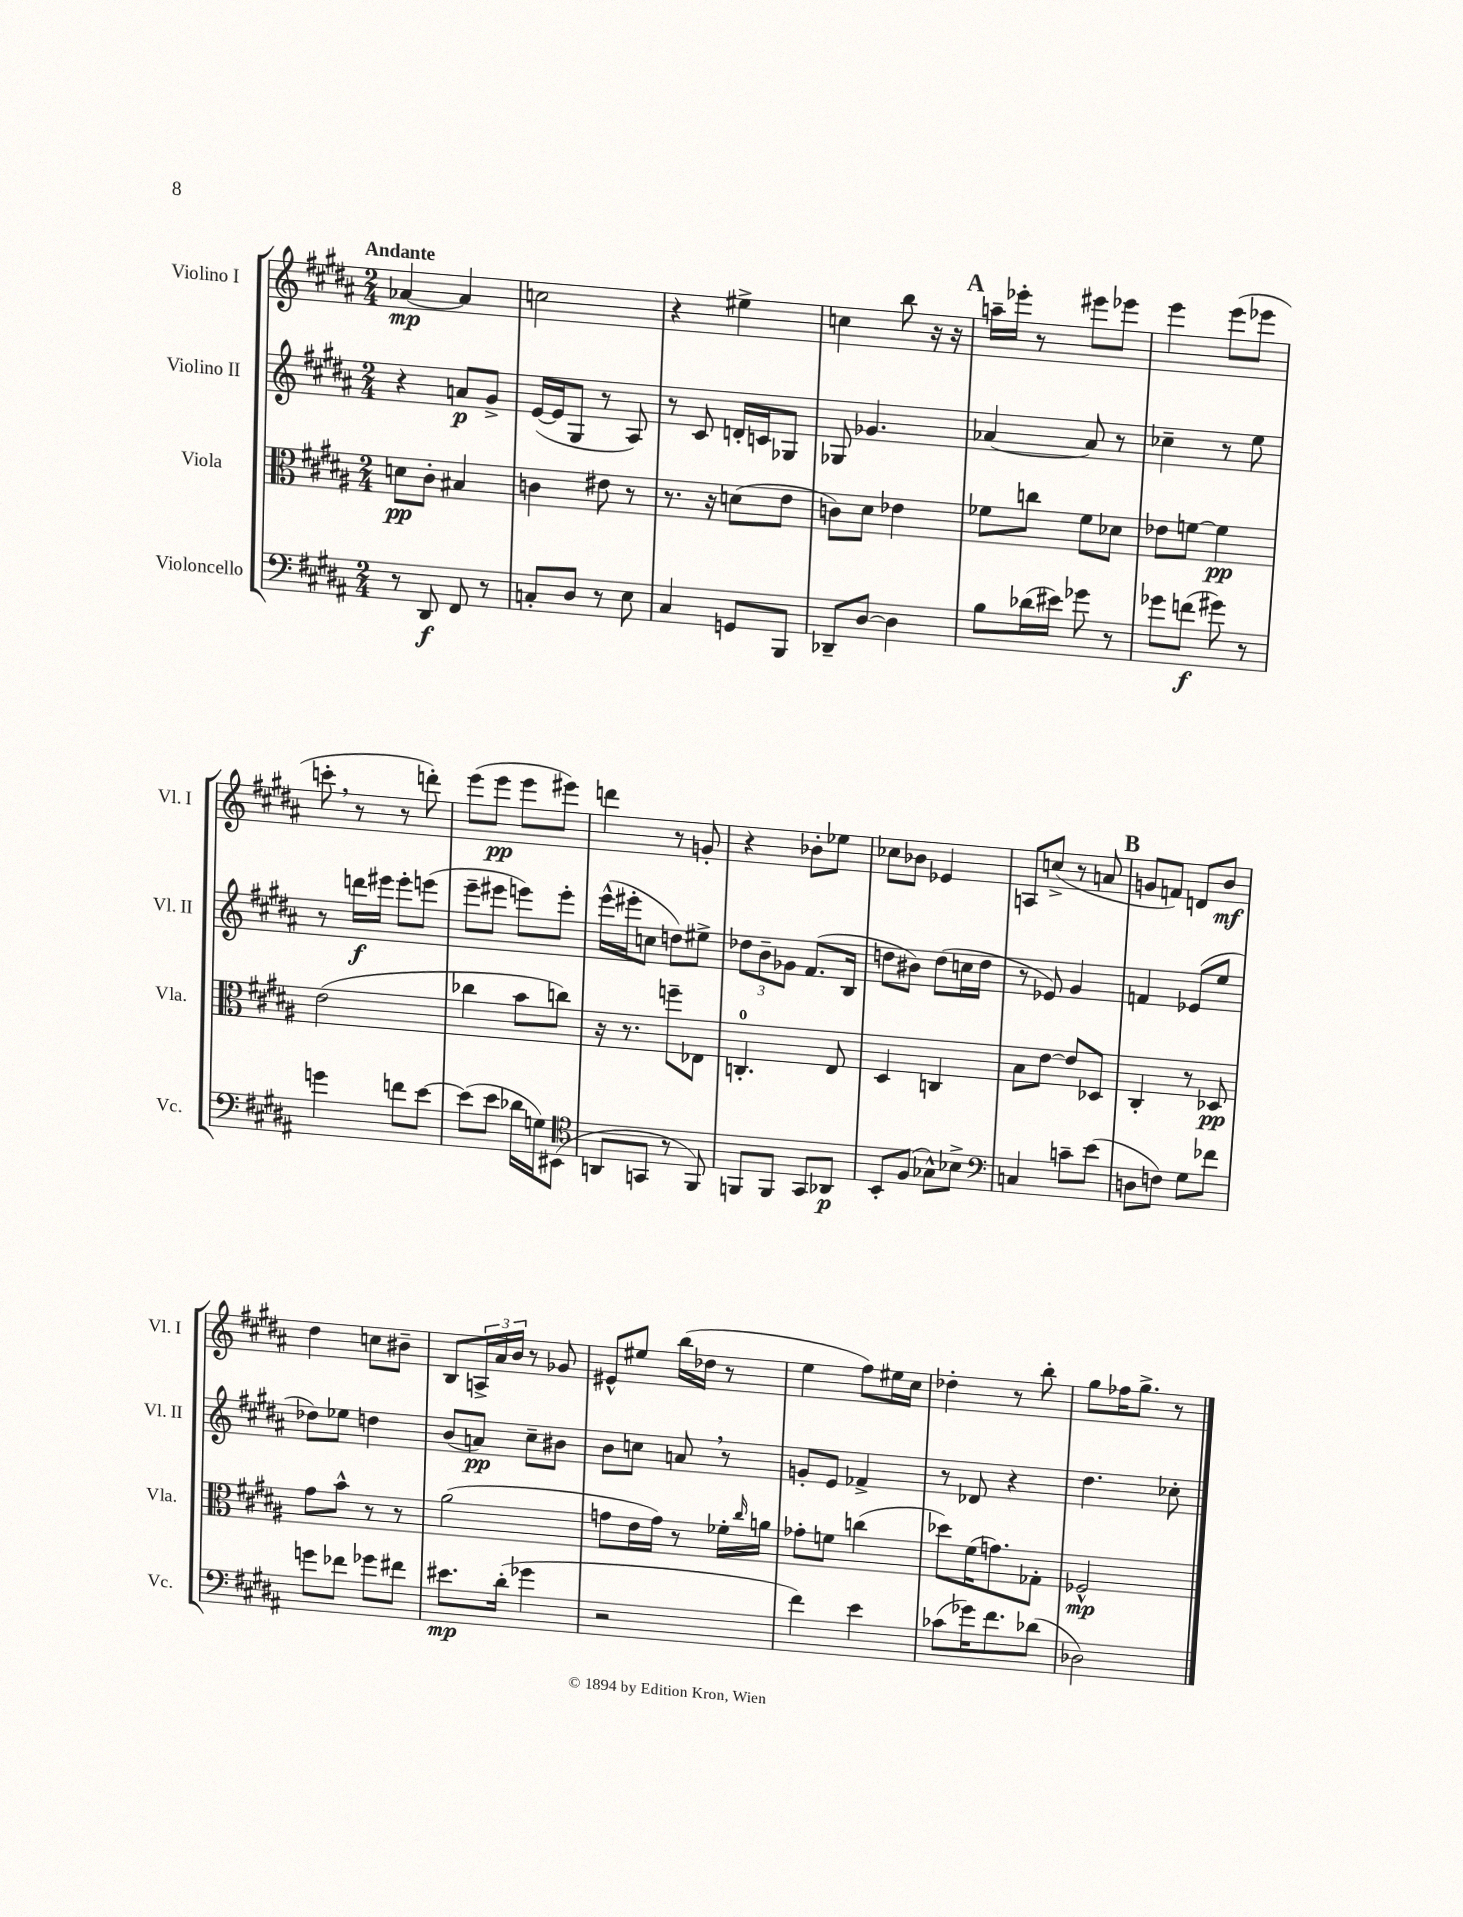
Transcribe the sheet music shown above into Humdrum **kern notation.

**kern	**kern	**kern	**kern
*staff4	*staff3	*staff2	*staff1
*clefF4	*clefC3	*clefG2	*clefG2
*k[f#c#g#d#a#]	*k[f#c#g#d#a#]	*k[f#c#g#d#a#]	*k[f#c#g#d#a#]
*M2/4	*M2/4	*M2/4	*M2/4
8r	8d\L	4r	[4a-/
8DD#/	8c#'\J	.	.
8FF#/	4B#/	8a/L	4a-/]
8r	.	8g#^/J	.
=	=	=	=
8C'/L	4c\	([16e/LL	2cc\
.	.	16e/]J	.
8D#/J	.	8G#/J	.
8r	8e#\	8r	.
8E\	8r	8A#/)	.
=	=	=	=
4C#/	8.r	8r	4r
.	.	8c#/	.
.	16r	.	.
8GG/L	(8d\L	16d'/LL	4ee#^\
.	.	16c/J	.
8BBB/J	8e\J	8G-/J	.
=	=	=	=
8DD-~/L	8c\L)	8G-/	4cc\
[8D#/J	8d#\J	4.g-/	.
4D#\]	4e-\	.	8bb\
.	.	.	16r
.	.	.	16r
=	=	=	=
8B\L	8f-\L	[4a-/	16aa~\LL
.	.	.	16eee-'\JJ
(16d-\L	8cc\J	.	8r
16e#\JJ)	.	.	.
8g-\	8f-\L	8a-/]	8eee#\L
8r	8d-\J	8r	8eee-\J
=	=	=	=
8g-\L	8e-\L	4cc-~\	4eee\
(8f\J	[8f\J	.	.
8g#\)	4f\]	8r	(8eee\L
8r	.	8ee\	8eee-\J
=	=	=	=
4g\	(2e\	8r	8ccc'\
.	.	16ddd\LL	8r
.	.	16eee#\JJ	.
8f\L	.	8eee#'\L	8r
[8e\J	.	(8eee\J	8ddd'\)
=	=	=	=
(8e\]L	4cc-\	8eee~\L	(8eee\L
8e\J	.	8eee#\J	8eee\J
16d-\LL	8b\L	8eee\L)	8eee\L
16G\J)	.	.	.
(8EE#\J	8cc\J)	8eee'\J	8eee#\J)
=	=	=	=
*clefC4	*	*	*
8AA/L	16r	(16eee^^\LL	4ddd\
.	8.r	16eee#'\J	.
8GG/J	.	8cc\J	.
8r	8ff~\L	8dd\L)	8r
8FF#/)	8E-\J	8ee#^\J	8g'/
=	=	=	=
8FF/L	4.C'/	12dd-\L	4r
.	.	12b~\	.
8FF/J	.	.	.
.	.	12g-\J	.
8GG#/L	.	(8.f#/L	8b-'\L
8AA-/J	8E/	.	8ee-\J
.	.	16B/Jk	.
=	=	=	=
8BB'/L	4D#/	8dd\L	8cc-\L
(8F#/J	.	8b#\J)	8b-\J
8G-^^\L)	4C/	(8dd\L	4e-/
8B-^\J	.	16cc\L	.
.	.	16dd\JJ	.
=	=	=	=
*clefF4	*	*	*
4C/	8B\L	8r	8A/L
.	[8e\J	8e-/)	(8cc^/J
8c~\L	8e/]L	4g#/	8r
(8e\J	8D-/J	.	8a/
=	=	=	=
8D\L	4C#'/	4f/	8g/L
8F\J)	.	.	8f/J)
8G#\L	8r	(8e-/L	8d/L
8f-\J	8D-/	8ee/J	8b/J
=	=	=	=
8g\L	8g#\L	8dd-\L)	4dd#\
8f-\J	8b^^\J	8ee-\J	.
8g-\L	8r	4dd\	8cc\L
8f#\J	8r	.	8b#~\J
=	=	=	=
8.e#\L	(2a#\	(8b/L	8B/L
.	.	8a/J)	24A^/L
.	.	.	24a#/
(16d#'\Jk	.	.	.
.	.	.	24b/JJ
4g-\	.	8cc#~\L	8r
.	.	8b#\J	8g-/
=	=	=	=
2r	8g\L	8b\L	8e#^^/L
.	16e\L	8cc\J	8ee#/J
.	16g\JJ)	.	.
.	8r	8a/	(16bb\LL
.	.	.	16dd-\JJ
.	16f-'\LL	8r	8r
.	16qqcc#/	.	.
.	16a\JJ	.	.
=	=	=	=
4f#\)	8g-'\L	8g'/L	4ee\
.	8f\J	8e/J	.
4e\	(4cc\	4f-^/	8ff#\L)
.	.	.	16ee#\L
.	.	.	16cc#\JJ
=	=	=	=
(8c-\L	8dd-\L)	8r	4dd-'\
16g-\K)	(16f#\K	8d-/	.
8.f#\	8.g\)	.	.
.	.	4r	8r
(8d-\J	8G-'\J	.	8bb'\
=	=	=	=
2D-\)	2F-^^/	4.dd#\	8gg#\L
.	.	.	16ff-\K
.	.	.	8.gg#^\J
.	.	8cc-'\	8r
==	==	==	==
*-	*-	*-	*-
